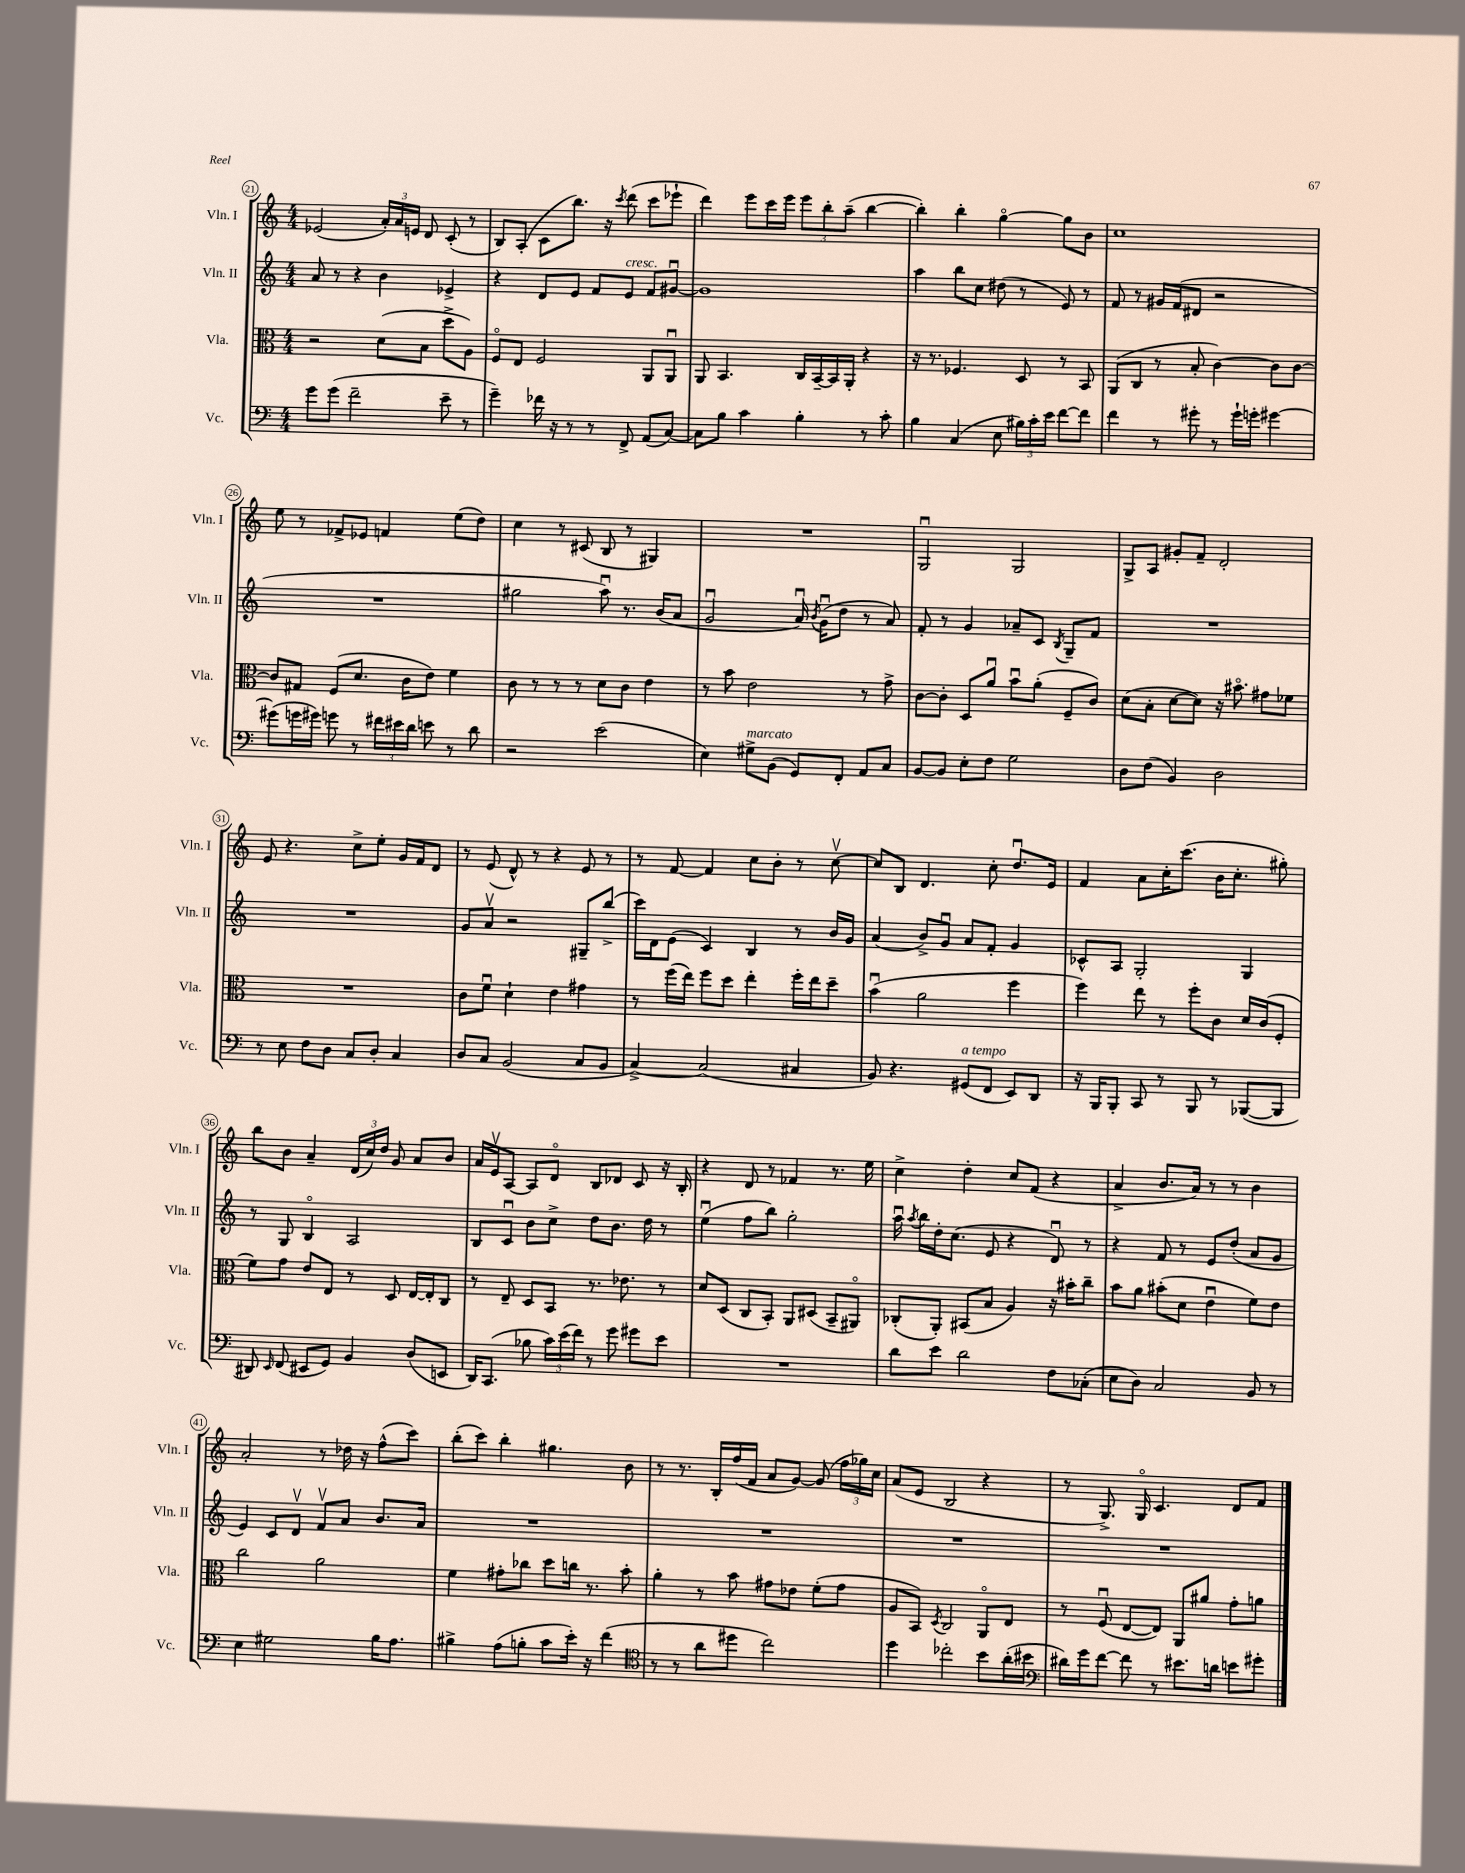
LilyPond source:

<<
\new StaffGroup <<
\new Staff = "s0" \with { instrumentName = "Vln. I" shortInstrumentName = "Vln. I" } {
    \clef treble \key c \major \numericTimeSignature \time 4/4
    \autoBeamOff ees'2( \tuplet 3/2 { a'16[-.) a'16 e'16] } d'8 c'8-.( r8 |
    b8[) a8]-.( c'8[ b''8.]) r16 \acciaccatura { c'''8 } d'''8( c'''8[ ees'''8]-! |
    d'''4) e'''8[ c'''16 e'''16] \tuplet 3/2 { e'''8[ b''8-. a''8]--( } b''4~ |
    b''4-.) b''4-. g''4~\flageolet g''8[ b'8] |
    c''1 |
    e''8 r8 fes'8[-> ees'8] f'4 e''8[( d''8]) |
    c''4 r8 cis'8( b8 r8 gis4) |
    R1 |
    g2\downbow g2 |
    g8[-> a8] gis'8[-. f'8]-- d'2-. |
    e'8 r4. c''8[-> e''8]-. g'16[ f'16 d'8] |
    r8 e'8( d'8-^) r8 r4 e'8 r8 |
    r8 f'8~ f'4 c''8[ b'8]-. r8 c''8~\upbow |
    c''8[ b8] d'4. c''8-. d''8.[\downbow e'16] |
    f'4 a'8[ c''16-. c'''8.]( b'16[ c''8.]-. gis''8-.) |
    b''8[ b'8] a'4-- \tuplet 3/2 { d'16[( c''16) d''16] } g'8 a'8[ b'8] |
    a'16[ e'16\upbow a8]~ a8[ d'8]\flageolet b8[ des'8] c'8 r16 b16-. |
    r4 d'8 r8 fes'4 r8. e''16 |
    c''4-> d''4-. c''8[ f'8]( r4 |
    a'4-> b'8.[ a'16]) r8 r8 b'4 |
    a'2-. r8 des''16 r16 f''8[-^( c'''8]) |
    b''8[-.( c'''8]) b''4-. gis''4. b'8 |
    r8 r8. b16[-. f''16( f'16] a'8[ g'8]~) g'8( \tuplet 3/2 { f''16[ ges''16) c''16] } |
    a'8[( e'8] b2 r4 |
    r8 g8.->) g16\flageolet c'4. d'8[ f'8] \bar "|." |
}
\new Staff = "s1" \with { instrumentName = "Vln. II" shortInstrumentName = "Vln. II" } {
    \clef treble \key c \major \numericTimeSignature \time 4/4
    \autoBeamOff a'8 r8 r4 b'4 ees'4-> |
    r4 d'8[ e'8] f'8[ e'8]^\markup { \italic "cresc." } f'8[ gis'8]~\downbow |
    gis'1 |
    a''4 b''8[ c''8] dis''8( r8 e'8) r8 |
    f'8 r8 gis'16[ f'16( dis'8] r2 |
    R1 |
    gis''2 a''8\downbow) r8. b'16[( a'8] |
    g'2\downbow a'16\downbow) \acciaccatura { b'8 } g'16[\downbow( d''8] r8 a'8) |
    f'8-. r8 g'4 aes'8[-- c'8] \acciaccatura { b8 } g8[-- f'8] |
    R1 |
    R1 |
    g'8[ a'8]\upbow r2 gis8[-- b''8]->( |
    c'''16[) d'16 e'8]( c'4) b4 r8 b'16[ g'16] |
    a'4( b'8[->) g'8]\downbow a'8[ f'8]-. g'4 |
    ces'8[-^ a8] g2-. g4 |
    r8 g8 b4\flageolet a2 |
    b8[ c'8]\downbow b'8[ c''8]-> d''8[ b'8.] d''16 r8 |
    e''4\downbow( f''8[ b''8]) g''2-. |
    a''16\downbow \acciaccatura { a''8 } b''16[ d''16-. c''8.]( e'8 r4 d'8\downbow) r8 |
    r4 f'8 r8 e'8[ d''8]-.( a'8[ g'8] |
    e'4) c'8[ d'8]\upbow f'8[\upbow a'8] b'8.[ a'16] |
    R1 |
    R1 |
    R1 |
    R1 \bar "|." |
}
\new Staff = "s2" \with { instrumentName = "Vla." shortInstrumentName = "Vla." } {
    \clef alto \key c \major \numericTimeSignature \time 4/4
    \autoBeamOff r2 d'8[( b8] d''8[-> a8]) |
    f8[\flageolet e8] f2 a,8[ a,8]\downbow |
    a,8 b,4. c16[ b,16~-- b,16 a,16]-. r4 |
    r16 r8. fes4. d8 r8 b,8 |
    a,8[( c8] r8 b8-. c'4~) c'8[ c'8]~ |
    c'8[ gis8] f8[( d'8.] c'16[ e'8]) f'4 |
    c'8 r8 r8 r8 d'8[ c'8] e'4 |
    r8 b'8 e'2 r8 g'8-> |
    c'8[~ c'8]-. d8[ a'8]\downbow b'8[\downbow a'8]-.( f8[-- c'8]) |
    d'8[( b8]-. d'8[~ d'8]) r16 bis'8.\flageolet gis'8[ fes'8] |
    R1 |
    c'8[ f'8]\downbow d'4-! e'4 gis'4 |
    r8 f''16[( e''16]) f''8[ d''8] e''4-. f''16[-. e''16 d''8]-- |
    b'4\downbow( a'2 f''4 |
    f''4) e''8 r8 f''8[-. c'8] d'16[ c'16( f8]-. |
    f'8[) g'8] e'8[ e8] r8 d8 e16[~ e16-. c8] |
    r8 e8-- d8[ b,8] r8. ees'8. r8 |
    d'8[ d8]( c8[ b,8]-.) a,8[ dis8]( b,8[-- ais,8]\flageolet) |
    ces8[-.( a,8]-.) bis,8[( b8] a4) r16 bis'16[-. c''8]-- |
    b'8[ a'8] bis'8[-.( d'8] e'4\downbow f'8[) e'8] |
    c''2 a'2 |
    f'4 gis'8[-. ces''8] d''8[ c''16] r8. b'8-. |
    a'4-. r8 b'8 gis'8[ ees'8] f'8[-.( gis'8] |
    a8[ b,8]) \acciaccatura { d8 } c2 a,8[\flageolet e8] |
    r8 f8\downbow( e8[~ e8]) a,8[ ais'8] g'8[-. a'8] \bar "|." |
}
\new Staff = "s3" \with { instrumentName = "Vc." shortInstrumentName = "Vc." } {
    \clef bass \key c \major \numericTimeSignature \time 4/4
    \autoBeamOff g'8[ g'8]( f'2-- e'8-- r8 |
    g'4--) fes'16 r16 r8 r8 f,8-> a,8[( c8]~) |
    c8[ b8] c'4 b4-. r8 c'8-. |
    b4 c4( e8 \tuplet 3/2 { bis16[) c'16-. e'16] } f'8[~ f'8] |
    f'4 r8 gis'8-. r8 gis'16[-! g'16]-. gis'4~ |
    gis'8[( g'16 gis'16]) g'8 r8 \tuplet 3/2 { fis'16[ eis'16 d'16] } e'8 r8 d'8 |
    r2 e'2( |
    e4) gis8[->^\markup { \italic "marcato" } b,8]( g,8[) f,8]-. a,8[ c8] |
    b,8[~ b,8] e8[-. f8] g2 |
    d8[ f8]( b,4) d2 |
    r8 e8 f8[ d8] c8[ d8]-. c4 |
    d8[ c8] b,2( c8[ b,8] |
    c4~->) c2( cis4 |
    b,8) r4. gis,8[^\markup { \italic "a tempo" }( f,8] e,8[) d,8] |
    r16 b,,16[ b,,8]-. c,8 r8 b,,8 r8 bes,,8[~( bes,,8] |
    dis,8) \grace { e,16 } f,8( eis,8[ g,8]) b,4 d8[( e,8] |
    d,16[) c,8.]( bes8 \tuplet 3/2 { c'16[) e'16( f'16]) } r8 g'8 gis'8[ e'8] |
    R1 |
    d'8[ e'8] d'2 f8[ ces8]-.( |
    e8[ d8]) c2 b,8 r8 |
    e4 gis2 b16[ a8.] |
    bis4-> a8[( b8]-. c'8[ e'16]-.) r16 f'4( |
    \clef tenor r8 r8 a'8[ dis''8] c''2) |
    d''4 ces''2-. b'8[ a'16-.( bis'16] |
    \clef bass dis'16[) g'16 f'8]~ f'8 r8 eis'8.[ d'16] e'8[ gis'8]-. \bar "|." |
}
>>
>>
\layout { \context { \Score currentBarNumber = #21 \override BarNumber.stencil = #(make-stencil-circler 0.1 0.3 ly:text-interface::print) } }
